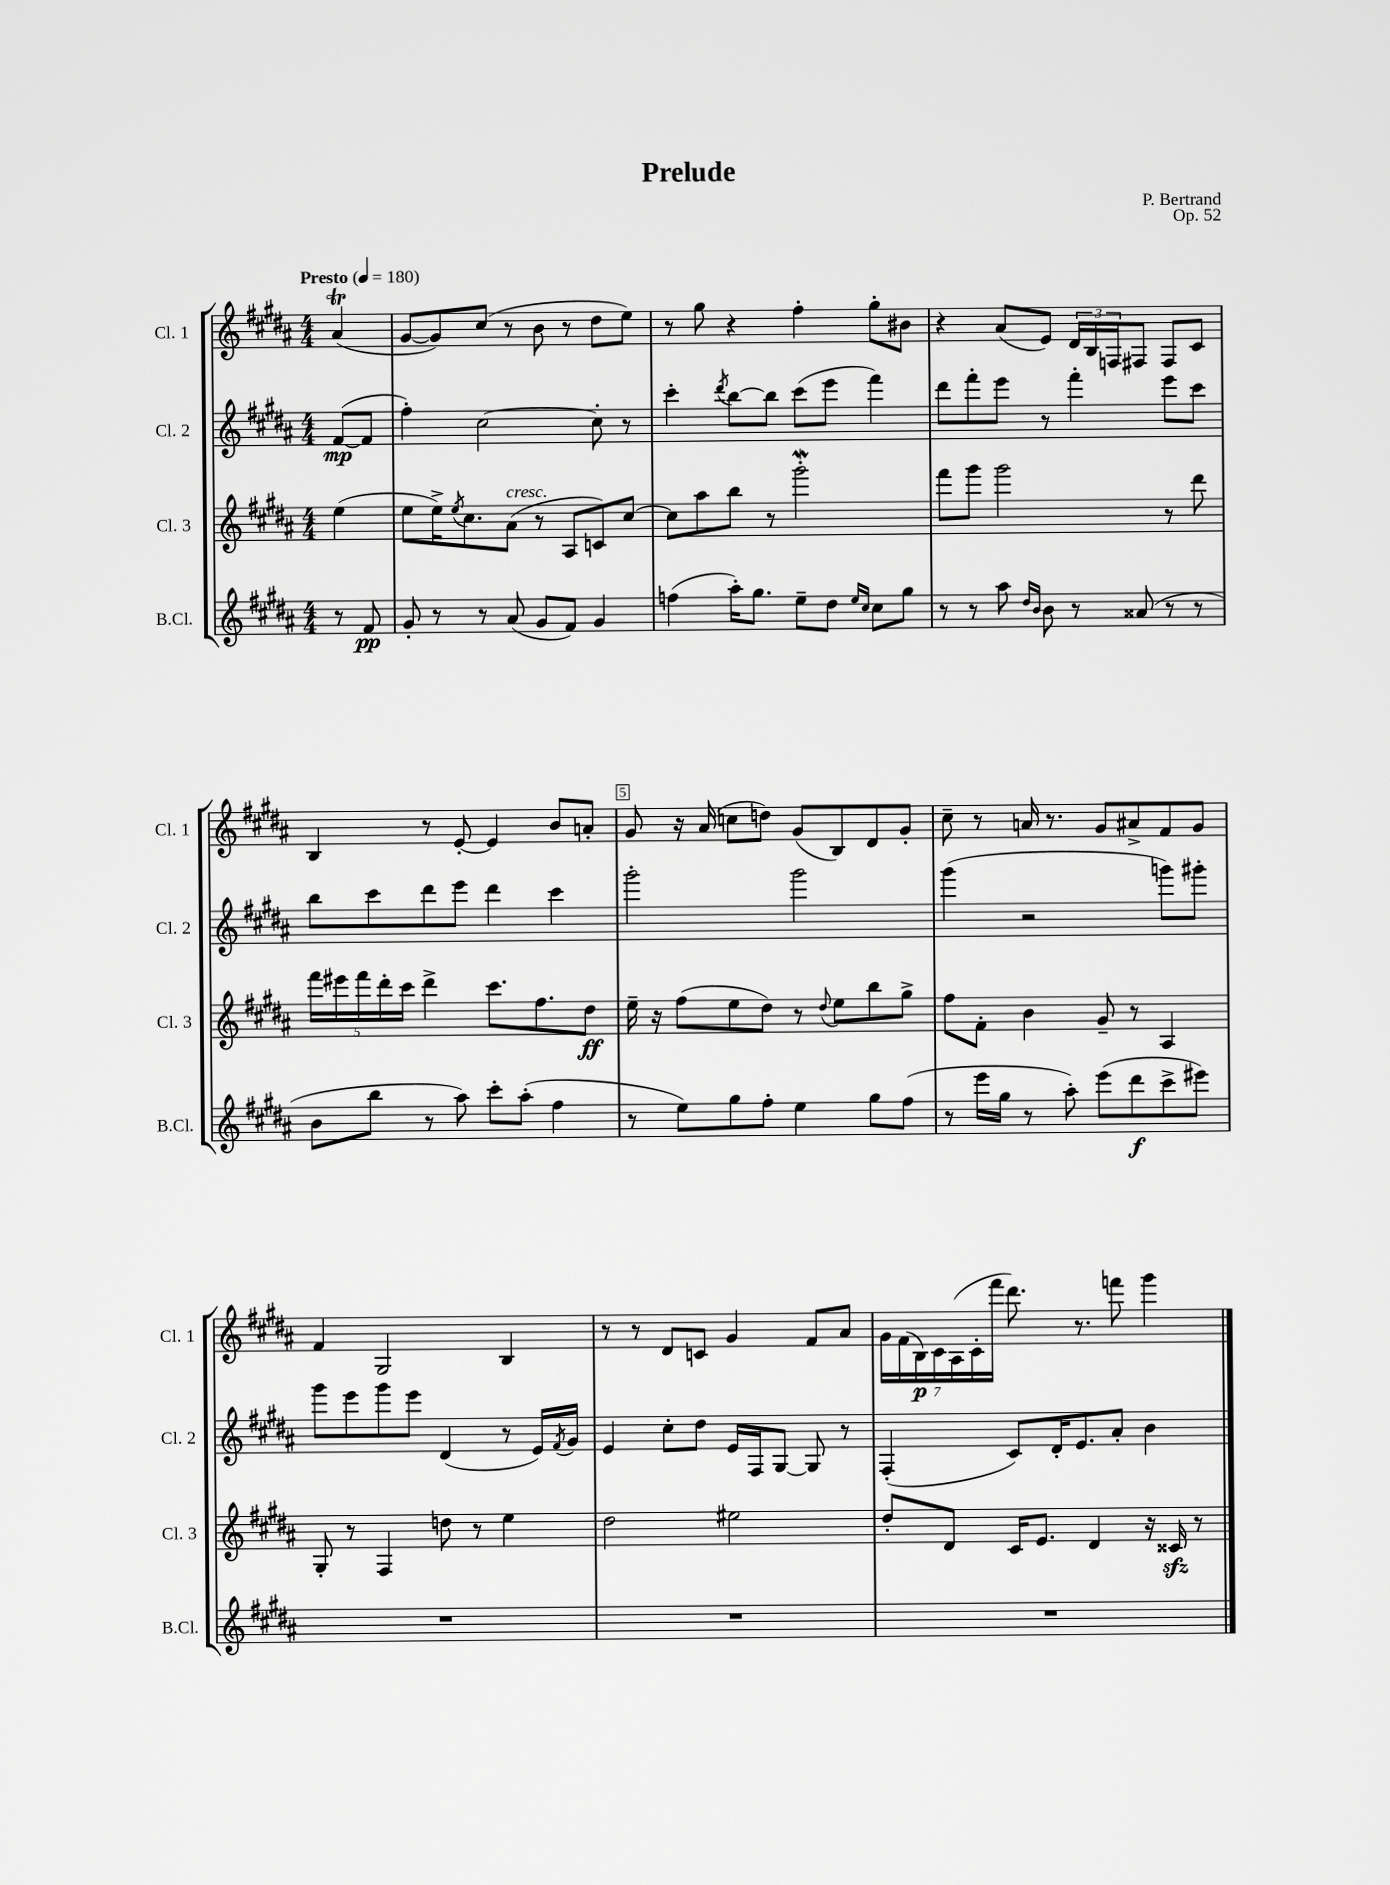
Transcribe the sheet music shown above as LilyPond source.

\header { title = "Prelude" composer = "P. Bertrand" opus = "Op. 52" }
<<
\new StaffGroup <<
\new Staff = "s0" \with { instrumentName = "Cl. 1" shortInstrumentName = "Cl. 1" } {
    \clef treble \key b \major \numericTimeSignature \time 4/4 \partial 4 \tempo "Presto" 4 = 180
    ais'4\trill( |
    gis'8~ gis'8) cis''8( r8 b'8 r8 dis''8 e''8) |
    r8 gis''8 r4 fis''4-. gis''8-. bis'8 |
    r4 ais'8( e'8) \tuplet 3/2 { dis'16 b16 f16 } fis8 fis8 cis'8 |
    b4 r8 e'8~-. e'4 b'8 a'8-. |
    gis'8 r16 ais'16( c''8 d''8) gis'8( b8) dis'8 gis'8-. |
    cis''8-- r8 a'16 r8. gis'8 ais'8-> fis'8 gis'8 |
    fis'4 gis2 b4 |
    r8 r8 dis'8 c'8 gis'4 fis'8 ais'8 |
    \tuplet 7/4 { gis'16 fis'16( b16\p) cis'16 ais16( cis'16-. fis'''16 } dis'''8.) r8. f'''8 gis'''4 \bar "|." |
}
\new Staff = "s1" \with { instrumentName = "Cl. 2" shortInstrumentName = "Cl. 2" } {
    \clef treble \key b \major \numericTimeSignature \time 4/4 \partial 4
    fis'8~\mp( fis'8 |
    fis''4-.) cis''2~ cis''8-. r8 |
    cis'''4-. \acciaccatura { dis'''8 } b''8~ b''8 cis'''8( e'''8 fis'''4) |
    dis'''8 fis'''8-. e'''8 r8 fis'''4-. e'''8 cis'''8 |
    b''8 cis'''8 dis'''8 e'''8 dis'''4 cis'''4 |
    gis'''2-. gis'''2 |
    gis'''4( r2 g'''8) gis'''8-. |
    gis'''8 e'''8 gis'''8 e'''8 dis'4( r8 e'16) \acciaccatura { fis'8 } gis'16 |
    e'4 cis''8-. dis''8 e'16 fis16 gis8~ gis8 r8 |
    fis4-.( cis'8) dis'16-. e'8. ais'8-. b'4 \bar "|." |
}
\new Staff = "s2" \with { instrumentName = "Cl. 3" shortInstrumentName = "Cl. 3" } {
    \clef treble \key b \major \numericTimeSignature \time 4/4 \partial 4
    e''4( |
    e''8 e''16->) \acciaccatura { e''8 } cis''8. ais'8^\markup { \italic "cresc." }( r8 ais8 c'8) cis''8~ |
    cis''8 ais''8 b''8 r8 gis'''2-.\mordent |
    fis'''8 gis'''8 gis'''2 r8 dis'''8 |
    \tuplet 5/4 { fis'''16 eis'''16 fis'''16 dis'''16-. cis'''16 } dis'''4-> cis'''8. fis''8. dis''8\ff |
    e''16-- r16 fis''8( e''8 dis''8) r8 \appoggiatura { dis''8 } e''8 b''8 gis''8-> |
    fis''8 fis'8-. b'4 gis'8-- r8 ais4 |
    gis8-. r8 fis4 d''8 r8 e''4 |
    dis''2 eis''2 |
    dis''8-. dis'8 cis'16 e'8. dis'4 r16 cisis'16\sfz r8 \bar "|." |
}
\new Staff = "s3" \with { instrumentName = "B.Cl." shortInstrumentName = "B.Cl." } {
    \clef treble \key b \major \numericTimeSignature \time 4/4 \partial 4
    r8 fis'8\pp |
    gis'8-. r8 r8 ais'8( gis'8 fis'8) gis'4 |
    f''4( ais''16-.) gis''8. e''8-- dis''8 \grace { e''16 cis''16 } cis''8 gis''8 |
    r8 r8 ais''8 \grace { dis''16 b'16 } b'8 r8 aisis'8( r8 r8 |
    b'8 b''8 r8 ais''8) cis'''8-. ais''8-.( fis''4 |
    r8 e''8) gis''8 fis''8-. e''4 gis''8 fis''8( |
    r8 e'''16 gis''16 r8 ais''8-.) e'''8( dis'''8\f cis'''8-> eis'''8) |
    R1 |
    R1 |
    R1 \bar "|." |
}
>>
>>
\layout { \context { \Score \override BarNumber.break-visibility = ##(#f #t #t) barNumberVisibility = #(every-nth-bar-number-visible 5) \override BarNumber.stencil = #(make-stencil-boxer 0.1 0.3 ly:text-interface::print) } }
